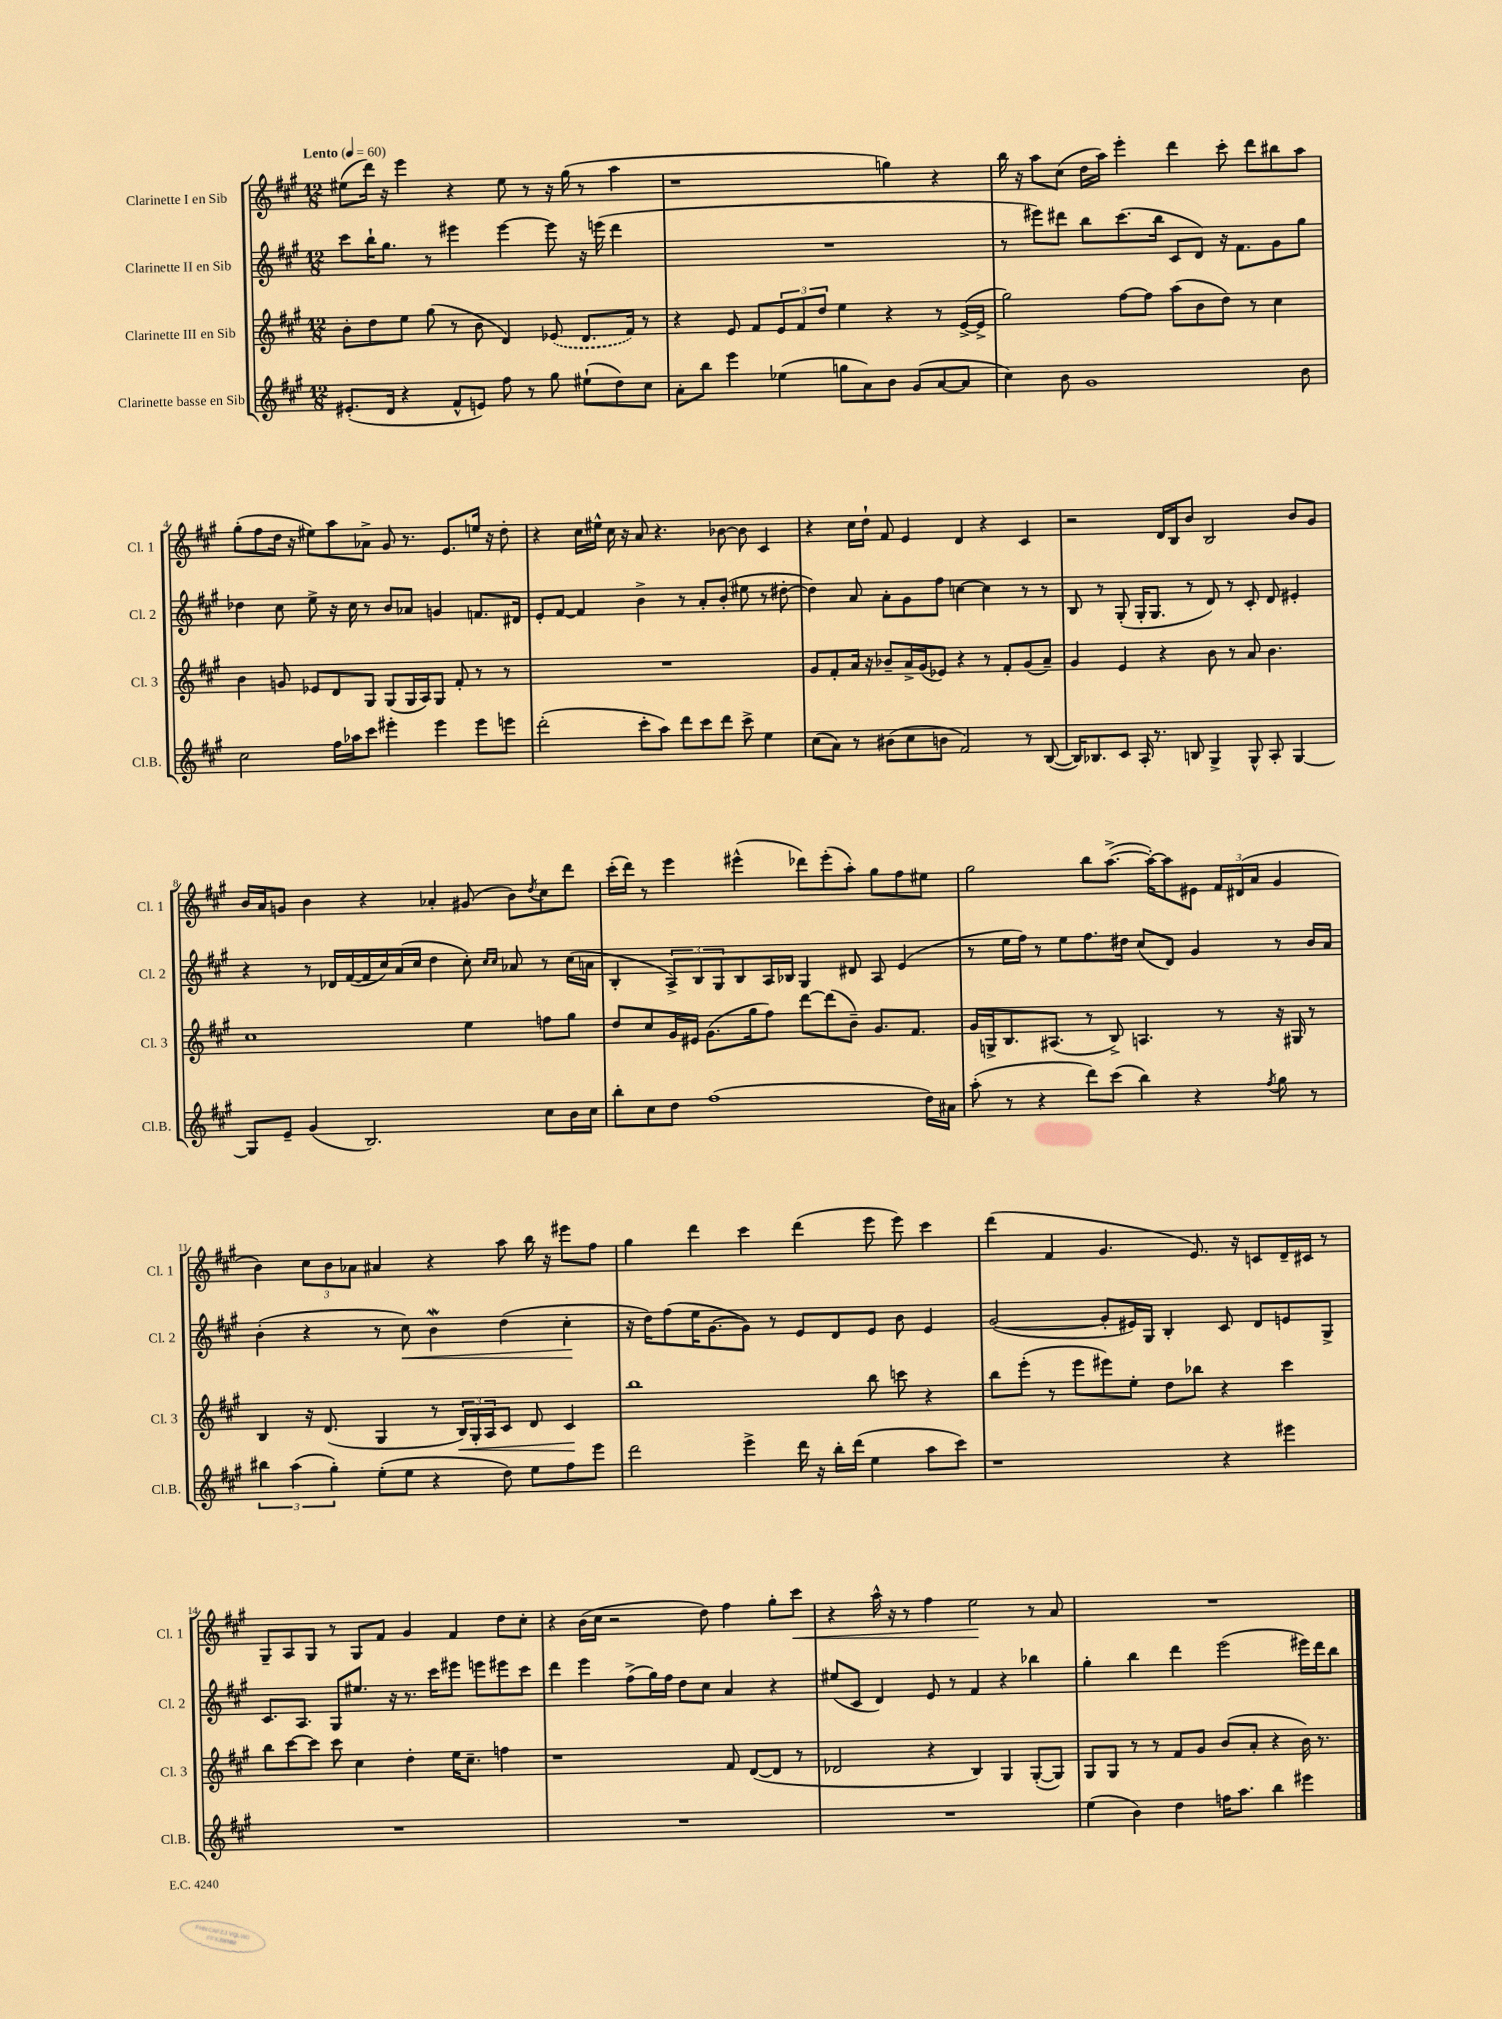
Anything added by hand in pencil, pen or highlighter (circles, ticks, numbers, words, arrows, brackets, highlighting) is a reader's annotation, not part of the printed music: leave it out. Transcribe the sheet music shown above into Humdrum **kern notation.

**kern	**kern	**kern	**kern
*staff4	*staff3	*staff2	*staff1
*clefG2	*clefG2	*clefG2	*clefG2
*k[f#c#g#]	*k[f#c#g#]	*k[f#c#g#]	*k[f#c#g#]
*M12/8	*M12/8	*M12/8	*M12/8
*MM60	*MM60	*MM60	*MM60
(8.e#'	8b'	8ccc#	(8ee#
.	8dd	16bb`	16ddd)
16d	.	8.gg#	16r
4r	8ee	.	4eee
.	(8gg#	8r	.
8f#^^	8r	4eee#	4r
8e)	8b	.	.
8ff#	4d)	[4eee#	8ee#
8r	.	.	8r
8gg#	(8e-	8eee#]	16r
.	.	.	(16gg#
(8ee#`	8.d	16r	8r
.	.	(16eee	.
8dd)	.	4ddd	4aa
.	16f#)	.	.
8cc#	8r	.	.
=	=	=	=
8a'	4r	1.r	1r
8bb	.	.	.
4eee	8e	.	.
.	8f#	.	.
(4ee-	12e	.	.
.	12f#	.	.
.	12dd	.	.
8gg	4ee	.	.
8a)	.	.	.
8b	4r	.	4gg)
(8g#	.	.	.
[8a	8r	.	4r
8a]	([16e^	.	.
.	16e^]	.	.
=	=	=	=
4cc#)	2gg#)	8r	16bb
.	.	.	16r
.	.	8eee#)	8aa
8b	.	8ddd#	(8cc#
1g#	.	8bb	16dd
.	.	.	16aa)
.	[8ff#	(8.ccc#	4eee'
.	8ff#]	.	.
.	.	16bb	.
.	(8aa	8c#	4ddd
.	8b	8d)	.
.	8dd)	16r	8ccc#'
.	.	8.f#	.
.	8r	.	8ddd
.	4cc#	8g#	8bb#
8b	.	8gg#	8aa
=	=	=	=
2cc#	4b	4dd-	(8gg#'
.	.	.	8ff#
.	8g	8cc#	16dd
.	.	.	16r
.	8e-	8ee^	8ee#)
16ff#	8d	16r	8aa
16aa-	.	16cc#	.
8ccc#	8G#	8r	8a-^
4eee#'	(8G#	8b	8g#
.	16G#	8a-	8.r
.	16A)	.	.
4eee#	8G#	4g	.
.	.	.	8.e
.	8f#'	.	.
8eee#	8r	8.f	16ee
.	.	.	16r
8eee	8r	.	8dd'
.	.	16d#	.
=	=	=	=
(2ddd'	1.r	8e'	4r
.	.	[8f#	.
.	.	4f#]	16cc#
.	.	.	16ee#^^
.	.	.	16cc#
.	.	.	16r
8ccc#'	.	4b^	8a
8aa)	.	.	4.r
8ddd	.	8r	.
8ccc#	.	8a'	.
8ddd	.	(8b'	[8b-
8ccc#^	.	8ee#	8b-]
4ee	.	8r	4c#
.	.	[8dd#'	.
=	=	=	=
(8cc#	8g#	4dd#])	4r
8a)	8f#'	.	.
8r	16a	8a	16cc#
.	16r	.	16dd`
(8b#	8b-~	8a'	8f#
8cc#	16a^	8g#	4e
.	(16g#	.	.
8b	8e-)	8ff#	.
2f#)	4r	[4cc	4d
.	8r	4cc]	4r
.	8f#'	.	.
8r	(8g#	8r	4c#
([8B	8a~)	8r	.
=	=	=	=
16B])	4g#	8B	2r
8.B-	.	.	.
.	.	8r	.
8c#	4e	(8G#'	.
16A'	.	16G#'	.
8.r	.	8.G#	.
.	4r	.	16d
.	.	.	16B
8B	.	8r	8b
4G#^	8b	8d)	2B
.	8r	8r	.
8G#^^	8a	8c#'	.
8A'	4.b	8d	.
[4G#	.	4e#'	8b
.	.	.	8g#
=	=	=	=
8G#]	1cc#	4r	16b
.	.	.	16a
8e~	.	.	8g
(4g#	.	8r	4b
.	.	16d-	.
.	.	([16f#	.
2.B)	.	16f#]	4r
.	.	16cc#)	.
.	.	(16a	.
.	.	16cc#	.
.	.	4dd	4a-'
.	4ee	8cc#')	(8g#
.	.	16qqcc#	.
.	.	16qqcc#	.
.	.	8a-	8b)
.	.	.	8qdd
8cc#	8ff	8r	8cc#
16b	8gg#	(16cc#	8ddd
16cc#	.	16a	.
=	=	=	=
8bb'	8dd	4B'	(16ccc#'
.	.	.	16ddd)
8cc#	8cc#	.	8r
8dd	16g#	12A^)	4eee
.	16e#	.	.
.	.	12B	.
(1ff#	(8.g#	.	.
.	.	12G#	.
.	.	8B	(4eee#^^
.	16gg#	.	.
.	8ff#)	16A	.
.	.	16B-	.
.	[8ddd	4G#	8ddd-)
.	(8ddd]	.	(8eee#'
.	8b~)	8d#	8aa')
.	8.g#	8A	8gg#
.	.	(4e	8ff#
.	8.f#	.	.
16dd)	.	.	8ee#
16a#	.	.	.
=	=	=	=
(8aa'	16g#	8r	2gg#
.	16G^	.	.
8r	8.B	16ee	.
.	.	16ff#)	.
4r	.	8r	.
.	(8.A#	.	.
.	.	8ee	.
8ddd)	8r	8.ff#	8bb
(8ccc#	8B^)	.	([8.aa^
.	.	16dd#	.
4bb)	4.A	(8cc#	.
.	.	.	16aa'_)
.	.	8d)	8aa]
4r	.	4g#	8e#
.	8r	.	24f#
.	.	.	(24d#
.	.	.	24a
8qff#	.	.	.
8gg#	16r	8r	4g#
.	16G#	.	.
8r	8r	16b	.
.	.	16a	.
=	=	=	=
6bb#	4B	(4b'	4b)
(6aa	.	.	.
.	16r	4r	12cc#
.	(8.d	.	.
6gg#')	.	.	12b
.	.	.	12a-
(8ee'	4G#	8r	4a#
8ee	.	8cc#)	.
4r	8r	4b	4r
.	24B)	.	.
.	24G#'	.	.
.	24A	.	.
8dd)	8c#	(4dd	8aa
8ee	8d	.	16bb
.	.	.	16r
8ff#	4c#	4cc#'	8eee#
8eee	.	.	8ff#
=	=	=	=
2ddd	1bb	16r	4gg#
.	.	16dd)	.
.	.	(8ff#	.
.	.	16ee	4ddd
.	.	[8.g#	.
4eee^	.	8g#])	4ccc#
.	.	8r	.
16ddd	.	8e	(4ddd
16r	.	.	.
16bb'	.	8d	.
(16ddd	.	.	.
4ee	8bb	8e	8eee
.	8ccc	8b	8eee)
8aa	4r	4e	4ccc#
8ccc#)	.	.	.
=	=	=	=
1r	8bb	([2g#	(4ddd
.	(8eee'	.	.
.	8r	.	4f#
.	8eee	.	.
.	8eee#)	8g#']	4.g#
.	8ee'	16e#)	.
.	.	16G#	.
.	8dd	4B'	.
.	8bb-	.	8.e)
4r	4r	8c#	.
.	.	.	16r
.	.	8d	8c
4eee#	4ccc#	8e	16d~
.	.	.	16c#
.	.	8G#^	8r
=	=	=	=
1.r	8bb	8.c#	8G#~
.	[8ccc#	.	8A
.	.	8.A	.
.	8ccc#]	.	8G#
.	8ccc#	8G#	8r
.	4cc#	8.ee#	8G#
.	.	.	8f#
.	.	16r	.
.	4dd'	8.r	4g#
.	.	16ccc#	.
.	16ee	8eee#	4f#
.	8.cc#~	.	.
.	.	8eee	.
.	4ff	8eee#	8dd
.	.	8ccc#	8cc#'
=	=	=	=
1.r	1r	4ddd	4r
.	.	4eee	(16b
.	.	.	16cc#
.	.	.	2r
.	.	(8ff#^	.
.	.	16gg#)	.
.	.	16ff#	.
.	.	8dd	.
.	.	8cc#	8dd)
.	8f#	4a	4ff#
.	([8d	.	.
.	8d]	4r	8gg#'
.	8r	.	8ccc#
=	=	=	=
1.r	2d-	(8ee#	4r
.	.	8c#	.
.	.	4d)	16aa^^
.	.	.	16r
.	.	.	8r
.	4r	8e	4ff#
.	.	8r	.
.	4B)	4f#	2ee
.	4G#	4r	.
.	([8G#'	4bb-	8r
.	8G#])	.	8a
=	=	=	=
(4ee	8G#	4gg#'	1.r
.	8G#	.	.
4b)	8r	4bb	.
.	8r	.	.
4dd	8f#	4ddd	.
.	8g#	.	.
16ff	(8b	(2eee	.
8.aa	.	.	.
.	8a'	.	.
4bb	4r	.	.
4eee#	16b)	16eee#)	.
.	8.r	16ddd	.
.	.	8bb	.
==	==	==	==
*-	*-	*-	*-
